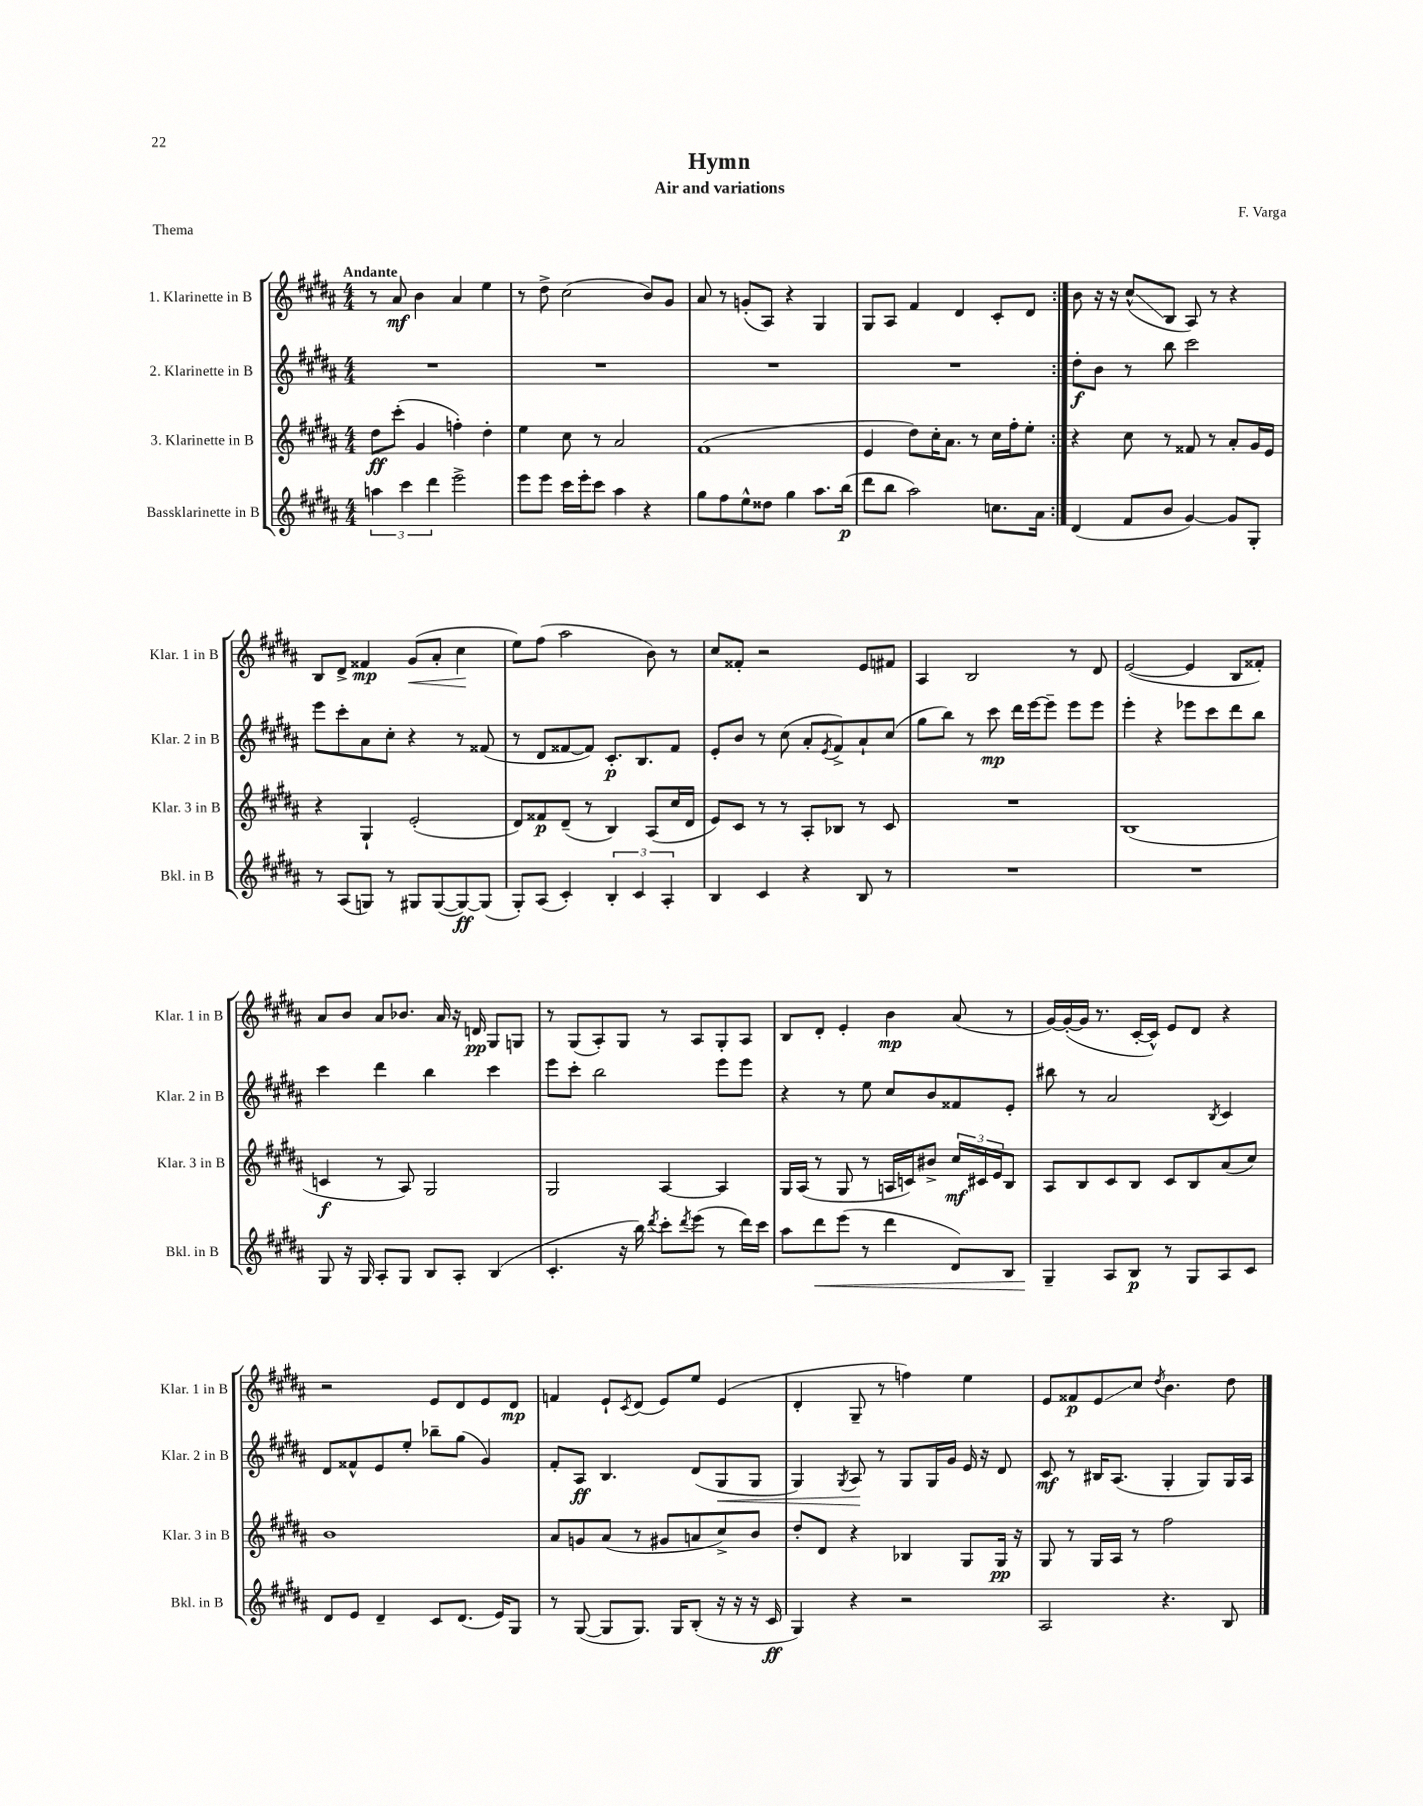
\header { title = "Hymn" composer = "F. Varga" subtitle = "Air and variations" piece = "Thema" }
<<
\new StaffGroup <<
\new Staff = "s0" \with { instrumentName = "1. Klarinette in B" shortInstrumentName = "Klar. 1 in B" } {
    \clef treble \key b \major \numericTimeSignature \time 4/4 \tempo "Andante"
    \repeat volta 2 { r8 ais'8\mf b'4 ais'4 e''4 |
    r8 dis''8-> cis''2( b'8) gis'8 |
    ais'8 r8 g'8-.( ais8) r4 gis4 |
    gis8 ais8 fis'4 dis'4 cis'8-. dis'8 | }
    b'8 r16 r16 cis''8-^\glissando( b8 ais8) r8 r4 |
    b8 dis'8-> fisis'4\mp gis'8\<( ais'8-. cis''4\! |
    e''8) fis''8( ais''2 b'8) r8 |
    cis''8 fisis'8-. r2 e'8 fis'8 |
    ais4 b2 r8 dis'8 |
    e'2~( e'4 b8 fisis'8-.) |
    ais'8 b'8 ais'8 bes'8. ais'16 r16 d'16\pp gis8 g8 |
    r8 gis8( ais8-.) gis8 r8 ais8 gis8-. ais8 |
    b8 dis'8-. e'4-. b'4\mp ais'8( r8 |
    gis'16~) gis'16~-.( gis'16 r8. cis'16~-. cis'16-^) e'8 dis'8 r4 |
    r2 e'8 dis'8 e'8 dis'8\mp |
    f'4 e'8-! \acciaccatura { cis'8 } dis'8( e'8) e''8 e'4( |
    dis'4-. gis8-- r8 f''4) e''4 |
    e'8 fisis'8\p e'8\glissando cis''8 \acciaccatura { dis''8 } b'4. dis''8 \bar "|." |
}
\new Staff = "s1" \with { instrumentName = "2. Klarinette in B" shortInstrumentName = "Klar. 2 in B" } {
    \clef treble \key b \major \numericTimeSignature \time 4/4
    \repeat volta 2 { R1 |
    R1 |
    R1 |
    R1 | }
    dis''8-.\f b'8 r8 b''8 cis'''2 |
    e'''8 cis'''8-. ais'8 cis''8-. r4 r8 fisis'8( |
    r8 dis'8 fisis'8~ fisis'8) cis'8.-.\p b8. fisis'8 |
    e'8-. b'8 r8 cis''8( ais'8-. \acciaccatura { e'8 } fis'8->) ais'8-! cis''8( |
    gis''8 b''8) r8 cis'''8\mp dis'''16 e'''16~ e'''8-- e'''8 e'''8 |
    e'''4-. r4 ees'''8 cis'''8 dis'''8 b''8 |
    cis'''4 dis'''4 b''4 cis'''4 |
    e'''8 cis'''8-. b''2 e'''8 e'''8 |
    r4 r8 e''8 cis''8 b'8 fisis'8 e'8-. |
    bis''8 r8 ais'2 \acciaccatura { b8 } cis'4 |
    dis'8 fisis'8-^ e'8 e''8-. bes''8-- gis''8( gis'4) |
    fis'8-. ais8\ff b4. dis'8( gis8\< gis8 |
    gis4) \acciaccatura { gis8 } ais8\! r8 gis8 gis16 gis'16 e'16 r16 dis'8 |
    cis'8\mf r8 bis16 ais8.( gis4-. gis8) gis16 ais16 \bar "|." |
}
\new Staff = "s2" \with { instrumentName = "3. Klarinette in B" shortInstrumentName = "Klar. 3 in B" } {
    \clef treble \key b \major \numericTimeSignature \time 4/4
    \repeat volta 2 { dis''8\ff cis'''8-.( gis'4 f''4-.) dis''4-. |
    e''4 cis''8 r8 ais'2 |
    fis'1( |
    e'4 dis''8) cis''16-. ais'8. r8 cis''16 fis''16-. e''8-. | }
    r4 cis''8 r8 fisis'8 r8 ais'8-. gis'16 e'16 |
    r4 gis4-! e'2-.( |
    dis'8) fisis'8\p dis'8--( r8 b4) ais8( cis''16 dis'16 |
    e'8) cis'8 r8 r8 ais8-. bes8 r8 cis'8 |
    R1 |
    b1( |
    c'4\f r8 ais8) gis2 |
    gis2 ais4~ ais4 |
    gis16 ais16( r8 gis8 r8 a16 c'16) bis'8-> \tuplet 3/2 { cis''16\mf cis'16 e'16 } b8 |
    ais8 b8 cis'8 b8 cis'8 b8 ais'8( cis''8) |
    b'1 |
    ais'8 g'8 ais'8( r8 gis'8 a'8 cis''8->) b'8 |
    dis''8-. dis'8 r4 bes4 gis8 gis16\pp r16 |
    gis8 r8 gis16 ais16 r8 fis''2 \bar "|." |
}
\new Staff = "s3" \with { instrumentName = "Bassklarinette in B" shortInstrumentName = "Bkl. in B" } {
    \clef treble \key b \major \numericTimeSignature \time 4/4
    \repeat volta 2 { \tuplet 3/2 { a''4 cis'''4 dis'''4 } e'''2-> |
    e'''8 e'''8 cis'''16 e'''16-. cis'''8 ais''4 r4 |
    gis''8 fis''8 e''8-^ disis''8 gis''4 ais''8. b''16\p( |
    dis'''8 b''8 ais''2) c''8. ais'16 | }
    dis'4( fis'8 b'8 gis'4~) gis'8 gis8-. |
    r8 ais8( g8) r8 gis8 gis8~( gis8~\ff) gis8( |
    gis8-.) ais8( cis'4-.) \tuplet 3/2 { b4-. cis'4 ais4-. } |
    b4 cis'4 r4 b8 r8 |
    R1 |
    R1 |
    gis8 r16 gis16 ais8-. gis8 b8 ais8-. b4( |
    cis'4.-. r16 b''16) \acciaccatura { dis'''8 } cis'''8-. \acciaccatura { dis'''8 } e'''8( r8 dis'''16) cis'''16 |
    ais''8 dis'''8\< e'''8( r8 dis'''4 dis'8) b8 |
    gis4--\! ais8 b8\p r8 gis8 ais8 cis'8 |
    dis'8 e'8 dis'4-- cis'8 dis'8.( e'16) gis8 |
    r8 gis8~( gis8 gis8.) gis16 b8-.( r16 r16 r16 cis'16\ff |
    gis4) r4 r2 |
    ais2 r4. b8 \bar "|." |
}
>>
>>
\layout { \context { \Score \remove "Bar_number_engraver" } }
